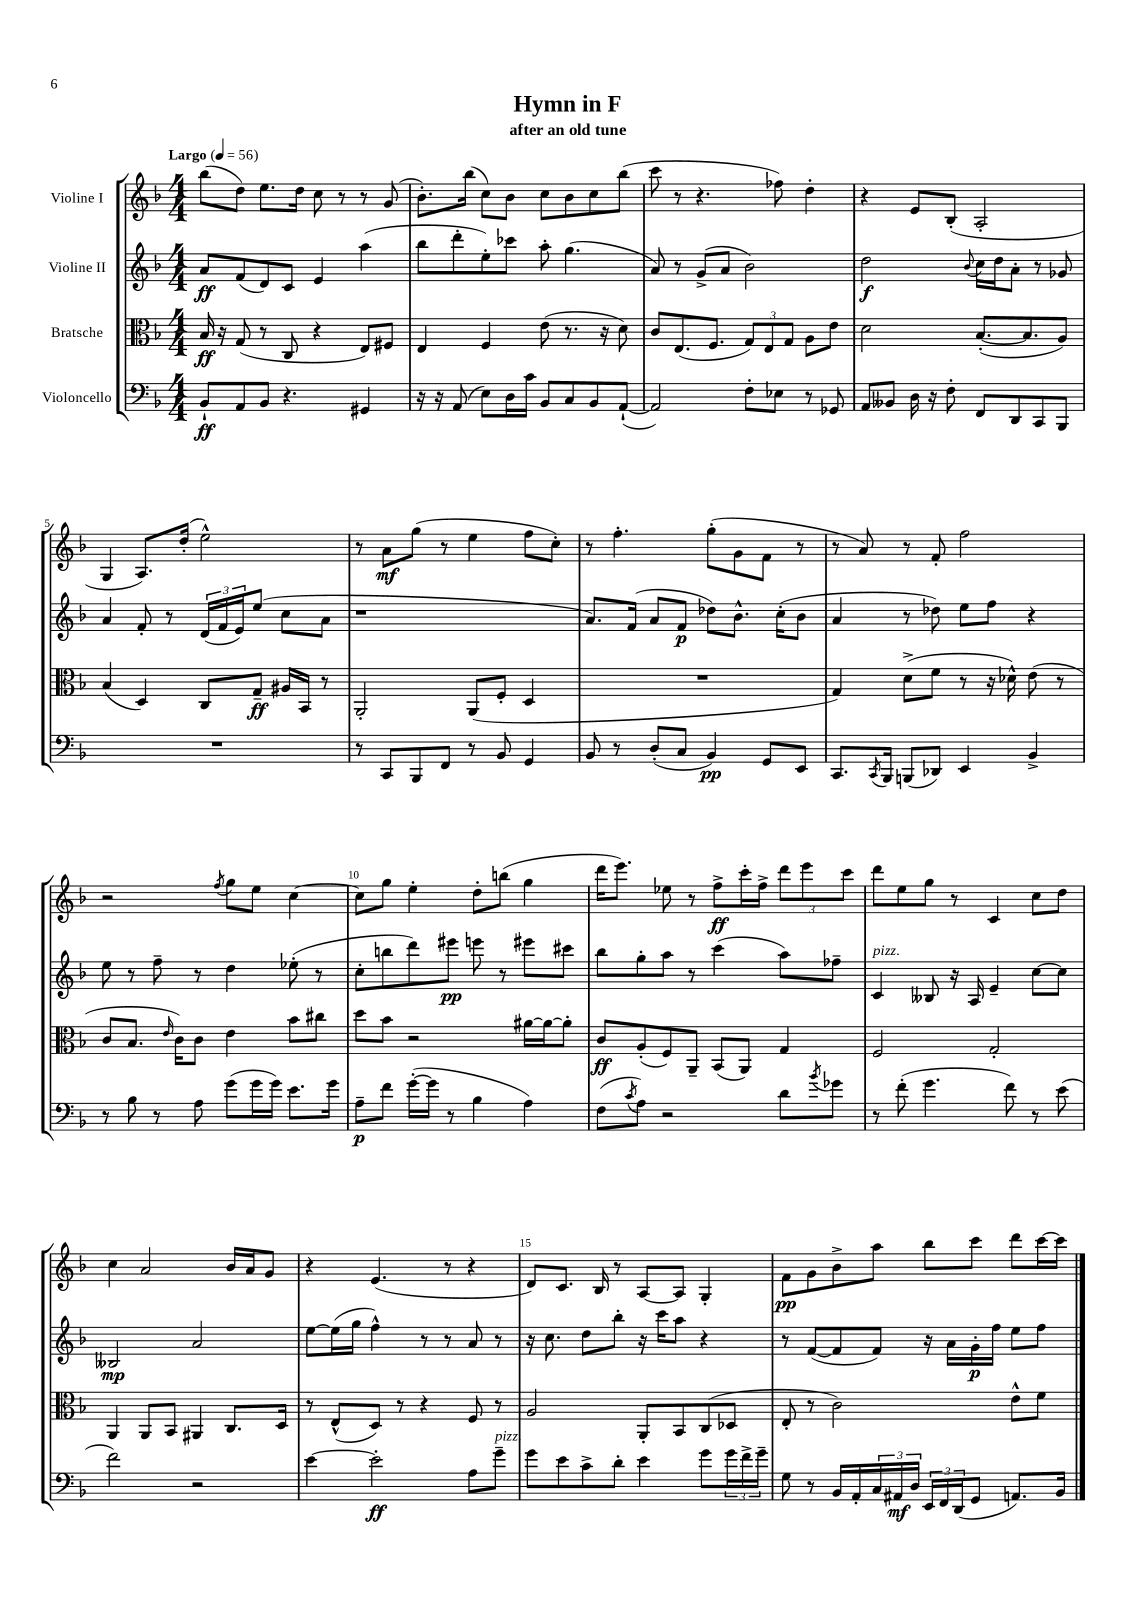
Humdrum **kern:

**kern	**dynam	**kern	**dynam	**kern	**dynam	**kern	**dynam
*part4	*part4	*part3	*part3	*part2	*part2	*part1	*part1
*staff4	*staff4	*staff3	*staff3	*staff2	*staff2	*staff1	*staff1
*I"Violoncello	*	*I"Bratsche	*	*I"Violine II	*	*I"Violine I	*
*clefF4	*	*clefC3	*	*clefG2	*	*clefG2	*
*k[b-]	*	*k[b-]	*	*k[b-]	*	*k[b-]	*
*M4/4	*	*M4/4	*	*M4/4	*	*M4/4	*
*MM56	*	*MM56	*	*MM56	*	*MM56	*
=1	=1	=1	=1	=1	=1	=1	=1
!	!	!	!	!	!	!LO:TX:a:B:t=Largo	!
8BB-`/L	ff	16B-/	ff	8a/L	ff	(8bb-\L	.
.	.	16r	.	.	.	.	.
8AA/	.	(8G/	.	(8f/	.	8dd\J)	.
8BB-/J	.	8r	.	8d/)	.	8.ee\L	.
4.r	.	8C/	.	8c/J	.	.	.
.	.	.	.	.	.	16dd\Jk	.
.	.	4r	.	4e/	.	8cc\	.
.	.	.	.	.	.	8r	.
4GG#X/	.	8E/L)	.	(4aa\	.	8r	.
.	.	8F#X/J	.	.	.	(8g/	.
=2	=2	=2	=2	=2	=2	=2	=2
16r	.	4E/	.	8bb-\L	.	8.b-'\L)	.
16r	.	.	.	.	.	.	.
(8AA/	.	.	.	8ddd'\	.	.	.
.	.	.	.	.	.	(16bb-\Jk	.
8E\L)	.	4F/	.	8ee'\)	.	8cc\L)	.
16D\L	.	.	.	8ccc-X\J	.	8b-\J	.
16c\JJ	.	.	.	.	.	.	.
8BB-/L	.	(8e\	.	8aa'\	.	8cc\L	.
8C/	.	8.r	.	(4.gg\	.	8b-\	.
8BB-/	.	.	.	.	.	8cc\	.
.	.	16r	.	.	.	.	.
([8AA`/J	.	8d\)	.	.	.	(8bb-\J	.
=3	=3	=3	=3	=3	=3	=3	=3
2AA/])	.	8c/L	.	8a/)	.	8ccc\	.
.	.	(8.E/	.	8r	.	8r	.
.	.	.	.	(8g^/L	.	4.r	.
.	.	8.F/J	.	.	.	.	.
.	.	.	.	8a/J	.	.	.
8F'\L	.	12G/L)	.	2b-\)	.	.	.
.	.	12E/	.	.	.	.	.
8E-X\J	.	.	.	.	.	8ff-X\)	.
.	.	12G/J	.	.	.	.	.
8r	.	8A\L	.	.	.	4dd'\	.
8GG-X/	.	8e\J	.	.	.	.	.
=4	=4	=4	=4	=4	=4	=4	=4
8AA/L	.	2d\	.	2dd\	f	4r	.
8BB--X/J	.	.	.	.	.	.	.
16D\	.	.	.	.	.	8e/L	.
16r	.	.	.	.	.	.	.
8F'\	.	.	.	.	.	(8B-'/J	.
.	.	.	.	8qqb-/	.	.	.
8FF/L	.	([8.B-'/L	.	16cc\LL	.	2A'/	.
.	.	.	.	16dd\J	.	.	.
8DD/	.	.	.	8a'\J	.	.	.
.	.	8.B-/]	.	.	.	.	.
8CC/	.	.	.	8r	.	.	.
8BBB-/J	.	8A/J)	.	8g-X/	.	.	.
!!LO:LB:g=z
=5	=5	=5	=5	=5	=5	=5	=5
1r	.	(4B-/	.	4a/	.	4G/	.
.	.	4D/)	.	8f'/	.	8.A/L)	.
.	.	.	.	8r	.	.	.
.	.	.	.	.	.	(16dd'/Jk	.
.	.	8C/L	.	(24d/LL	.	2ee^^\)	.
.	.	.	.	24f/	.	.	.
.	.	.	.	24e/J)	.	.	.
.	.	8G~/J	ff	(8ee/J	.	.	.
.	.	16A#X/LL	.	8cc\L	.	.	.
.	.	16BB-/JJ	.	.	.	.	.
.	.	8r	.	8a\J	.	.	.
=6	=6	=6	=6	=6	=6	=6	=6
8r	.	2AA'/	.	1r	.	8r	.
8CC/L	.	.	.	.	.	8a\L	mf
8BBB-/	.	.	.	.	.	(8gg\J	.
8FF/J	.	.	.	.	.	8r	.
8r	.	(8AA/L	.	.	.	4ee\	.
8BB-/	.	8F'/J	.	.	.	.	.
4GG/	.	4D/	.	.	.	8ff\L	.
.	.	.	.	.	.	8cc'\J)	.
=7	=7	=7	=7	=7	=7	=7	=7
8BB-/	.	1r	.	8.a/L)	.	8r	.
8r	.	.	.	.	.	4.ff'\	.
.	.	.	.	(16f/Jk	.	.	.
(8D'/L	.	.	.	8a/L	.	.	.
8C/J	.	.	.	8f/J	p	.	.
4BB-/)	pp	.	.	8dd-X\L)	.	(8gg'\L	.
.	.	.	.	8.b-^^\J	.	8g\	.
8GG/L	.	.	.	.	.	8f\J	.
.	.	.	.	(16cc'\KL	.	.	.
8EE/J	.	.	.	8b-\J	.	8r	.
=8	=8	=8	=8	=8	=8	=8	=8
8.CC/L	.	4G/)	.	4a/	.	8r	.
.	.	.	.	.	.	8a/)	.
8qCC/	.	.	.	.	.	.	.
16BBB-/Jk	.	.	.	.	.	.	.
(8BBBn/L	.	(8d^\L	.	8r	.	8r	.
8DD-X/J)	.	8f\J	.	8dd-X\)	.	8f'/	.
4EE/	.	8r	.	8ee\L	.	2ff\	.
.	.	16r	.	8ff\J	.	.	.
.	.	16d-X^^\)	.	.	.	.	.
4BB-^/	.	(8e\	.	4r	.	.	.
.	.	8r	.	.	.	.	.
!!LO:LB:g=z
=9	=9	=9	=9	=9	=9	=9	=9
8r	.	8c/L	.	8ee\	.	2r	.
8B-\	.	8.B-/J	.	8r	.	.	.
8r	.	.	.	8ff~\	.	.	.
.	.	16qqe/	.	.	.	.	.
.	.	16c\KL)	.	.	.	.	.
8A\	.	8c\J	.	8r	.	.	.
.	.	.	.	.	.	8qff/	.
(8g\L	.	4e\	.	4dd\	.	8gg\L	.
16g\L	.	.	.	.	.	8ee\J	.
16g\JJ)	.	.	.	.	.	.	.
8.e\L	.	8b-\L	.	(8ee-X'\	.	[4cc\	.
.	.	8cc#X\J	.	8r	.	.	.
16g\Jk	.	.	.	.	.	.	.
=10	=10	=10	=10	=10	=10	=10	=10
8A~\L	p	8dd\L	.	8cc'\L	.	8cc\L]	.
8f\J	.	8b-\J	.	8bbn\	.	8gg\J	.
([16g'\LL	.	2r	.	8ddd\)	.	4ee'\	.
16g\JJ]	.	.	.	.	.	.	.
8r	.	.	.	8eee#X\J	pp	.	.
4B-\	.	.	.	8eeen\	.	8dd'\L	.
.	.	.	.	8r	.	(8bbn\J	.
4A\)	.	[16a#X\LL	.	8eee#X\L	.	4gg\	.
.	.	16a#\J_	.	.	.	.	.
.	.	8a#'\J]	.	8ccc#X\J	.	.	.
=11	=11	=11	=11	=11	=11	=11	=11
(8F\L	.	8c/L	ff	8bb-\L	.	16ddd\KL	.
.	.	.	.	.	.	8.eee\J)	.
8qc/	.	.	.	.	.	.	.
8A\J)	.	(8A'/	.	8gg'\	.	.	.
2r	.	8F/)	.	8aa\J	.	8ee-X\	.
.	.	8AA~/J	.	8r	.	8r	.
.	.	(8BB-/L	.	(4ccc\	.	8ff^\L	ff
.	.	8AA/J)	.	.	.	16ccc'\L	.
.	.	.	.	.	.	16ff^\JJ	.
8d\L	.	4G/	.	8aa\L)	.	12ddd\L	.
.	.	.	.	.	.	12eee\	.
8qb-/	.	.	.	.	.	.	.
8g-X\J	.	.	.	8ff-X~\J	.	.	.
.	.	.	.	.	.	12ccc\J	.
=12	=12	=12	=12	=12	=12	=12	=12
!	!	!	!	!LO:TX:a:i:t=pizz.	!	!	!
8r	.	2F/	.	4c/	.	8ddd\L	.
(8f'\	.	.	.	.	.	8ee\	.
4.g\	.	.	.	8B--X/	.	8gg\J	.
.	.	.	.	16r	.	8r	.
.	.	.	.	16A/	.	.	.
.	.	2G'/	.	4e~/	.	4c/	.
8f\)	.	.	.	.	.	.	.
8r	.	.	.	[8cc\L	.	8cc\L	.
(8e\	.	.	.	8cc\J]	.	8dd\J	.
!!LO:LB:g=z
=13	=13	=13	=13	=13	=13	=13	=13
2f\)	.	4AA/	.	2B--X/	mp	4cc\	.
.	.	8AA/L	.	.	.	2a/	.
.	.	8BB-/J	.	.	.	.	.
2r	.	4AA#X/	.	2a/	.	.	.
.	.	8.C/L	.	.	.	16b-/LL	.
.	.	.	.	.	.	16a/J	.
.	.	.	.	.	.	8g/J	.
.	.	16D/Jk	.	.	.	.	.
=14	=14	=14	=14	=14	=14	=14	=14
[4e\	.	8r	.	[8ee\L	.	4r	.
.	.	(8E^^/L	.	(16ee\L]	.	.	.
.	.	.	.	16gg\JJ	.	.	.
2e'\]	ff	8D/J)	.	4ff^^\)	.	(4.e/	.
.	.	8r	.	.	.	.	.
.	.	4r	.	8r	.	.	.
.	.	.	.	8r	.	8r	.
8A\L	.	8F/	.	8a/	.	4r	.
!LO:TX:a:i:t=pizz.	!	!	!	!	!	!	!
8g~\J	.	8r	.	8r	.	.	.
=15	=15	=15	=15	=15	=15	=15	=15
8g\L	.	2A/	.	16r	.	8d/L)	.
.	.	.	.	8.cc\	.	.	.
8e\	.	.	.	.	.	8.c/J	.
8c^\	.	.	.	8dd\L	.	.	.
.	.	.	.	.	.	16B-/	.
8d'\J	.	.	.	8bb-'\J	.	8r	.
4e\	.	8AA'/L	.	16r	.	[8A/L	.
.	.	.	.	16ccc\KL	.	.	.
.	.	8BB-/	.	8aa\J	.	8A/J]	.
8g\L	.	(8C/	.	4r	.	4G'/	.
24g\L	.	8D-X/J	.	.	.	.	.
24f^\	.	.	.	.	.	.	.
24g~\JJ	.	.	.	.	.	.	.
=16	=16	=16	=16	=16	=16	=16	=16
8G\	.	8E'/	.	8r	.	8f\L	pp
8r	.	8r	.	([8f/L	.	8g\	.
16BB-/LL	.	2c\)	.	8f/]	.	8b-^\	.
16AA'/	.	.	.	.	.	.	.
24C/	.	.	.	8f/J)	.	8aa\J	.
24AA#X/	mf	.	.	.	.	.	.
24D/JJ	.	.	.	.	.	.	.
24EE/LL	.	.	.	16r	.	8bb-\L	.
24FF/	.	.	.	.	.	.	.
.	.	.	.	16a\LL	.	.	.
(24DD/J	.	.	.	.	.	.	.
8GG/J	.	.	.	16g'\	p	8ccc\J	.
.	.	.	.	16ff\JJ	.	.	.
8.AAn/L)	.	8e^^\L	.	8ee\L	.	8ddd\L	.
.	.	8f\J	.	8ff\J	.	[16ccc\L	.
16BB-/Jk	.	.	.	.	.	16ccc\JJ]	.
==	==	==	==	==	==	==	==
*-	*-	*-	*-	*-	*-	*-	*-
